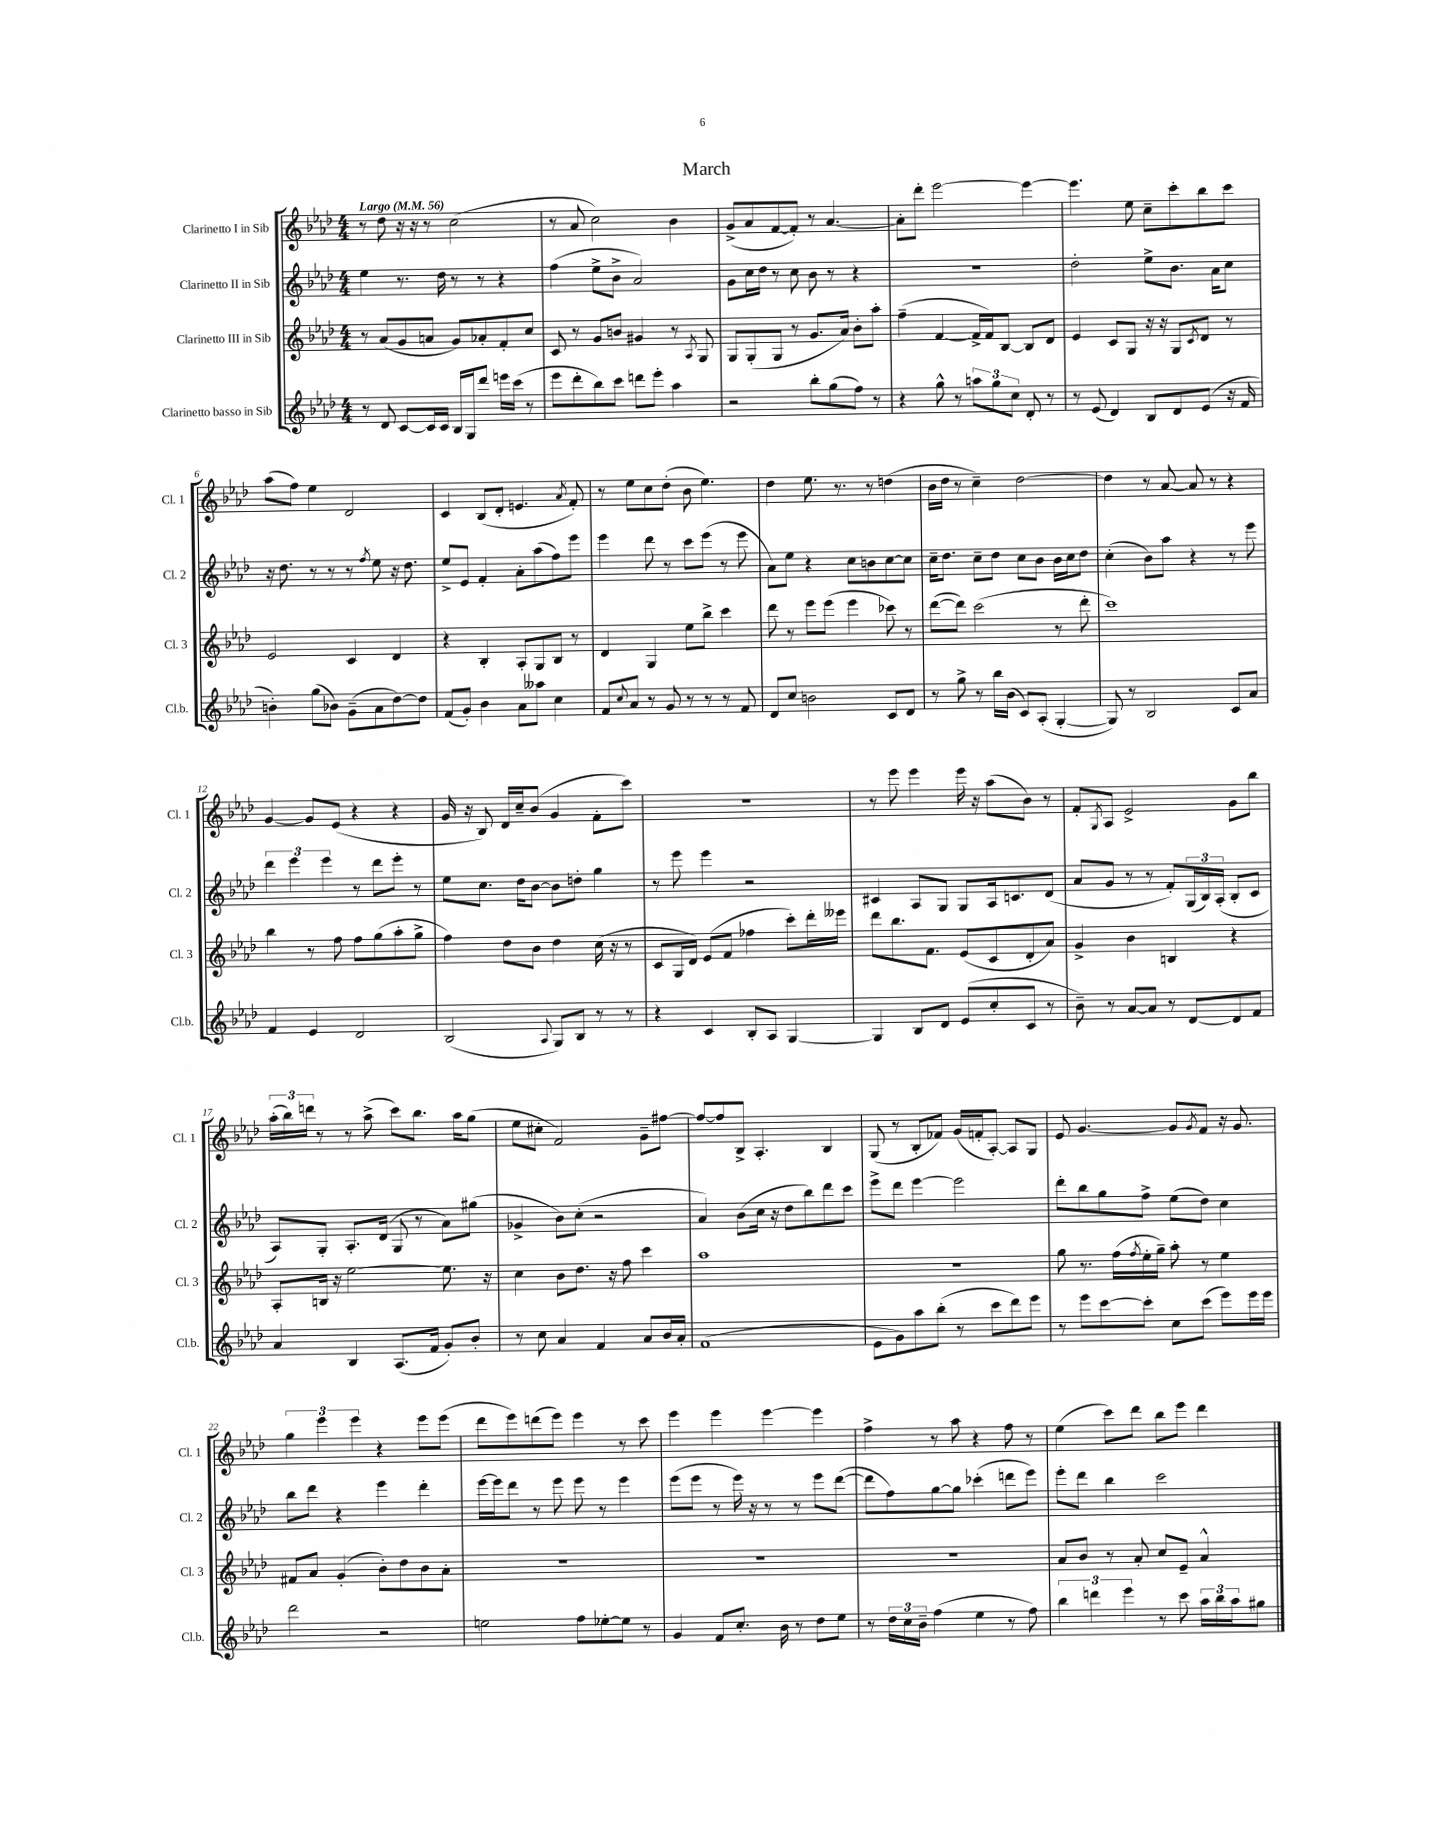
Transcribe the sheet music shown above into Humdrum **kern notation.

**kern	**kern	**kern	**kern
*staff4	*staff3	*staff2	*staff1
*clefG2	*clefG2	*clefG2	*clefG2
*k[b-e-a-d-]	*k[b-e-a-d-]	*k[b-e-a-d-]	*k[b-e-a-d-]
*M4/4	*M4/4	*M4/4	*M4/4
*MM56	*MM56	*MM56	*MM56
8r	8r	4ee-\	8r
8d-/	(8a-/L	.	8dd-\
[8c/L	8g/	8.r	16r
.	.	.	16r
16c/]L	8a/J	.	8r
16c/JJ	.	16dd-\	.
16B-/LL	8g/L)	8r	(2cc\
16G/J	.	.	.
8ddd-/J	8a-'/	8r	.
16eee\LL	8f'/	4r	.
(16ccc\JJ	.	.	.
8r	8cc/J	.	.
=	=	=	=
8eee-\L	8c/	(4ff\	8r
8ddd-'\	8r	.	8a-/
8bb-\)	8g/L	8ee-^\L	2cc\)
8ccc\J	8b/J	8b-^\J	.
8ddd\L	4g#/	2a-/)	.
8eee-'\J	.	.	.
4aa-\	8r	.	4b-\
.	8qA-/	.	.
.	8G/	.	.
=	=	=	=
2r	8G/L	8g\L	(8g^/L
.	(8G'/	16cc\L	8a-/
.	.	16dd-\JJ	.
.	8G/J	8r	[8f/
.	8r	8cc\	8f'/]J)
8bb-'\L	8.g/L	8b-\	8r
(8gg\	.	8r	[4.a-/
.	16a-/Jk)	.	.
8ff\J)	8b-'\L	4r	.
8r	8aa-'\J	.	.
=	=	=	=
4r	(4ff~\	1r	8a-'\]L
.	.	.	8ddd-'\J
8gg^^\	[4f/	.	[2eee-\
8r	.	.	.
12aa\L	16f^/]LL	.	.
.	16f/J)	.	.
12gg\	.	.	.
.	[8B-/J	.	.
12cc\J	.	.	.
8d-'/	8B-/]L	.	4eee-\_
8r	8d-/J	.	.
=	=	=	=
8r	4e-/	2dd-'\	4.eee-\]
(8e-/	.	.	.
4d-/)	8c/L	.	.
.	8G/J	.	8ee-\
8B-/L	16r	8ee-^\L	8cc~\L
.	16r	.	.
8d-/	8G/L	8.b-\J	8ccc'\
.	8qc/	.	.
(8e-/J	8d-/J	.	8bb-\
.	.	16a-\LK	.
16r	8r	8cc\J	8ccc\J
16f/	.	.	.
=	=	=	=
4b'\)	2e-/	16r	(8aa-\L
.	.	8.dd-\	.
.	.	.	8ff\J)
(8gg\L	.	8r	4ee-\
8b-\J)	.	8r	.
(8g~\L	4c/	8r	2d-/
.	.	8qff/	.
8a-\	.	8ee-\	.
[8dd-\)	4d-/	16r	.
.	.	8.dd-\	.
8dd-\]J	.	.	.
=	=	=	=
(8f/L	4r	8ee-^/L	4c/
8g'/J)	.	8e-/J	.
4b-\	4B-'/	4f'/	(8B-/L
.	.	.	8d-'/J
8a-\L	8A-'/L	8a-'\L	4.e/
8aa--\J	8G/	(8aa-\	.
4cc\	8B-/J	8ff\)	.
.	.	.	8qa-/
.	8r	8eee-\J	8f'/)
=	=	=	=
8f/L	4d-/	4eee-\	8r
8qqcc/	.	.	.
8a-/J	.	.	8ee-\L
8r	4G/	8ddd-\	8cc\
8g/	.	8r	(8dd-'\J
8r	8ee-\L	8ccc\L	8b-\
8r	8bb-^\J	(8eee-\J	4.ee-\)
8r	4ccc\	8r	.
8f/	.	8eee-\	.
=	=	=	=
8d-/L	8ddd-\	8a-\L)	4dd-\
8cc/J	8r	8ee-\J	.
2b\	8eee-\L	4r	8.ee-\
.	(8eee-\J	.	.
.	.	.	8.r
.	4eee-\	8cc\L	.
.	.	8b\	8r
8c/L	8ccc-\)	[8cc\	(4dd\
8d-/J	8r	8cc\]J	.
=	=	=	=
8r	([8ddd-\L	16cc~\LK	16b-\LL
.	.	8.dd-\J	16dd-\JJ
8gg^\	8ddd-\]J)	.	8r
8r	(2ccc\	8cc~\L	4cc~\)
16bb-\LL	.	8dd-\J	.
(16b-\JJ	.	.	.
8c/L)	.	8cc\L	[2dd-\
(8A-'/J	.	8b-\J	.
[4G'/	8r	16b-\LL	.
.	.	16cc\J	.
.	8ddd-'\	8dd-\J	.
=	=	=	=
8G/])	1ccc)	(4cc'\	4dd-\]
8r	.	.	.
2B-/	.	8b-\L)	8r
.	.	8aa-\J	[8a-/
.	.	4r	8a-/]
.	.	.	8r
8c/L	.	8r	4r
8a-/J	.	8eee-\	.
=	=	=	=
4f/	4bb-\	6ddd-\	[4g/
.	.	6eee-\	.
4e-/	8r	.	8g/]L
.	.	6eee-\	.
.	8ff\	.	(8e-/J
2d-/	8ff\L	8r	4r
.	(8gg\	8ddd-\L	.
.	8aa-'\	8eee-'\J	4r
.	8gg^\J	8r	.
=	=	=	=
(2B-/	4ff\)	8ee-\L	16g/
.	.	.	16r
.	.	8.cc\J	8B-/)
.	8dd-\L	.	16d-/LL
.	.	16dd-\LK	16cc~/J
.	8b-\J	[8b-\J	(8b-/J
8qqA-/	.	.	.
8G/L)	4dd-\	8b-\]L	4g/
8B-/J	.	8dd'\J	.
8r	(16cc\	4gg\	8f'\L
.	16r	.	.
8r	8r	.	8ccc\J)
=	=	=	=
4r	8c/L	8r	1r
.	16G/L	8eee-\	.
.	16d-/JJ)	.	.
4c/	(8e-/L	4eee-\	.
.	8f/J	.	.
8B-'/L	4ff-\	2r	.
8A-/J	.	.	.
[4G/	8ccc'\L)	.	.
.	16ddd-'\L	.	.
.	16eee--\JJ	.	.
=	=	=	=
4G/]	8ddd-\L	4c#/	8r
.	8.bb-\	.	8eee-\
8B-/L	.	8A-/L	4eee-\
.	8.f\J	.	.
8d-/J	.	8G/J	.
(8e-/L	(8e-/L	8G/L	16eee-\
.	.	.	16r
8cc'/	8c/	16A-/k	(8aa-\L
.	.	8.c/	.
8c/J	8d-'/	.	8b-\J)
8r	8a-/J)	(8d-/J	8r
=	=	=	=
8b-~\)	4g^/	8a-/L	8f'/L
.	.	.	8qG/
8r	.	8g/J	8A-/J
[8a-/L	4b-\	8r	2e-^/
8a-/]J	.	8r	.
8r	4B/	8f'/L)	.
[8d-/L	.	(24G/L	.
.	.	24B-/)	.
.	.	(24A-'/JJ	.
8d-/]	4r	8B-'/L	8g\L
8f/J	.	8c/J	8bb-\J
=	=	=	=
4a-/	8A-'/L	8A-/L)	(24aa-'\LL
.	.	.	24bb-\)
.	.	.	24ddd\JJ
.	16B/Jk	8G'/J	8r
.	16r	.	.
4B-/	[2ee-\	8.A-'/L	8r
.	.	.	(8aa-^\
.	.	(16d-/Jk	.
(8.A-/L	.	8G/	8ccc\L)
.	.	8r	8.bb-\J
16f/Jk	.	.	.
8g'/L)	8.ee-\]	8a-\L)	.
.	.	.	16aa-\LK
8b-'/J	.	(8gg#\J	(8gg\J
.	16r	.	.
=	=	=	=
8r	4cc\	4g-^/	8ee-\L
8cc\	.	.	8cc#'\J
4a-/	8b-\L	8b-\L)	2f/)
.	8.dd-\J	(8cc'\J	.
4f/	.	2r	.
.	16r	.	.
.	8ff\	.	.
8a-/L	4ccc\	.	8g~\L
16b-/L	.	.	[8ff#\J
16a-'/JJ	.	.	.
=	=	=	=
(1f	1aa-	4a-/)	8ff#/_L
.	.	.	8ff#/]
.	.	(8b-\L	8B-^/J
.	.	16cc\Jk	4.A-'/
.	.	16r	.
.	.	8dd-\L	.
.	.	8bb-\)	.
.	.	8ddd-\	4B-/
.	.	8ccc\J	.
=	=	=	=
8e-\L	1r	8eee-^\L	(8G/
8g\)	.	8ddd-\J	8r
8aa-\	.	[4eee-\	8B-'/L
(8bb-'\J	.	.	8f-/J)
8r	.	2eee-\]	(16g/LL
.	.	.	16f'/J
8ccc\L	.	.	[8A-'/J)
8ddd-\)	.	.	8A-/]L
8eee-\J	.	.	8G/J
=	=	=	=
8r	8gg\	8ddd-'\L	8e-/
8eee-\L	8.r	8bb-\	[4.g/
[8ccc\	.	8gg\	.
.	(16ff\LL	.	.
.	8qff/	.	.
8ccc'\]J	16ee-'\	8ff^\J	.
.	16gg~\JJ)	.	.
8cc\L	8aa-'\	(8ee-\L	8g/]L
.	.	.	8qg/
(8ccc\J	8r	8dd-\J)	8f/J
8eee-\L)	4ee-\	4cc\	16r
.	.	.	8.g/
16eee-\L	.	.	.
16eee-\JJ	.	.	.
=	=	=	=
2ddd-\	8f#/L	8bb-\L	6gg\
.	8a-/J	8ddd-\J	.
.	.	.	6eee-\
.	(4g'/	4r	.
.	.	.	6eee-\
2r	8b-'\L)	4eee-\	4r
.	8dd-\	.	.
.	8b-\	4ddd-'\	8eee-\L
.	8a-'\J	.	(8eee-\J
=	=	=	=
2ee\	1r	[16eee-\LL	8ddd-\L
.	.	16eee-\]J	.
.	.	8ddd-\J	8eee-\)
.	.	8r	(8ddd\
.	.	8eee-\	8eee-\J)
8ff\L	.	8eee-\	4eee-\
[8ee-'\	.	8r	.
8ee-\]J	.	4eee-\	8r
8r	.	.	8ccc\
=	=	=	=
4g/	1r	(8eee-\L	4eee-\
.	.	8eee-\J	.
8f/L	.	8r	4eee-\
8.cc'/J	.	16eee-\)	.
.	.	16r	.
.	.	8r	[4eee-\
16b-\	.	.	.
8r	.	8r	.
8dd-\L	.	8eee-\L	4eee-\]
8ee-\J	.	([8ddd-\J	.
=	=	=	=
8r	1r	8ddd-\]L	4ff^\
24dd-\LL	.	8ff\)	.
24cc\	.	.	.
24b-~\JJ	.	.	.
(4ff\	.	[8gg\	8r
.	.	8gg\]J	8aa-\
4ee-\	.	(4ccc-'\	4r
8r	.	8ddd\L	8ff\
8ff\)	.	8eee-\J)	8r
=	=	=	=
6bb-\	8a-/L	8eee-'\L	(4ee-\
.	8b-/J	8ddd-\J	.
6ddd\	.	.	.
.	8r	4bb-\	8ccc\L)
6eee-\	.	.	.
.	8a-'/	.	8ddd-\J
8r	8cc/L	2ccc\	8bb-\L
8ccc\	8e-~/J	.	8eee-\J
24aa-\LL	4a-^^/	.	4ddd-\
24bb-\	.	.	.
24aa-\J	.	.	.
8gg#\J	.	.	.
==	==	==	==
*-	*-	*-	*-
